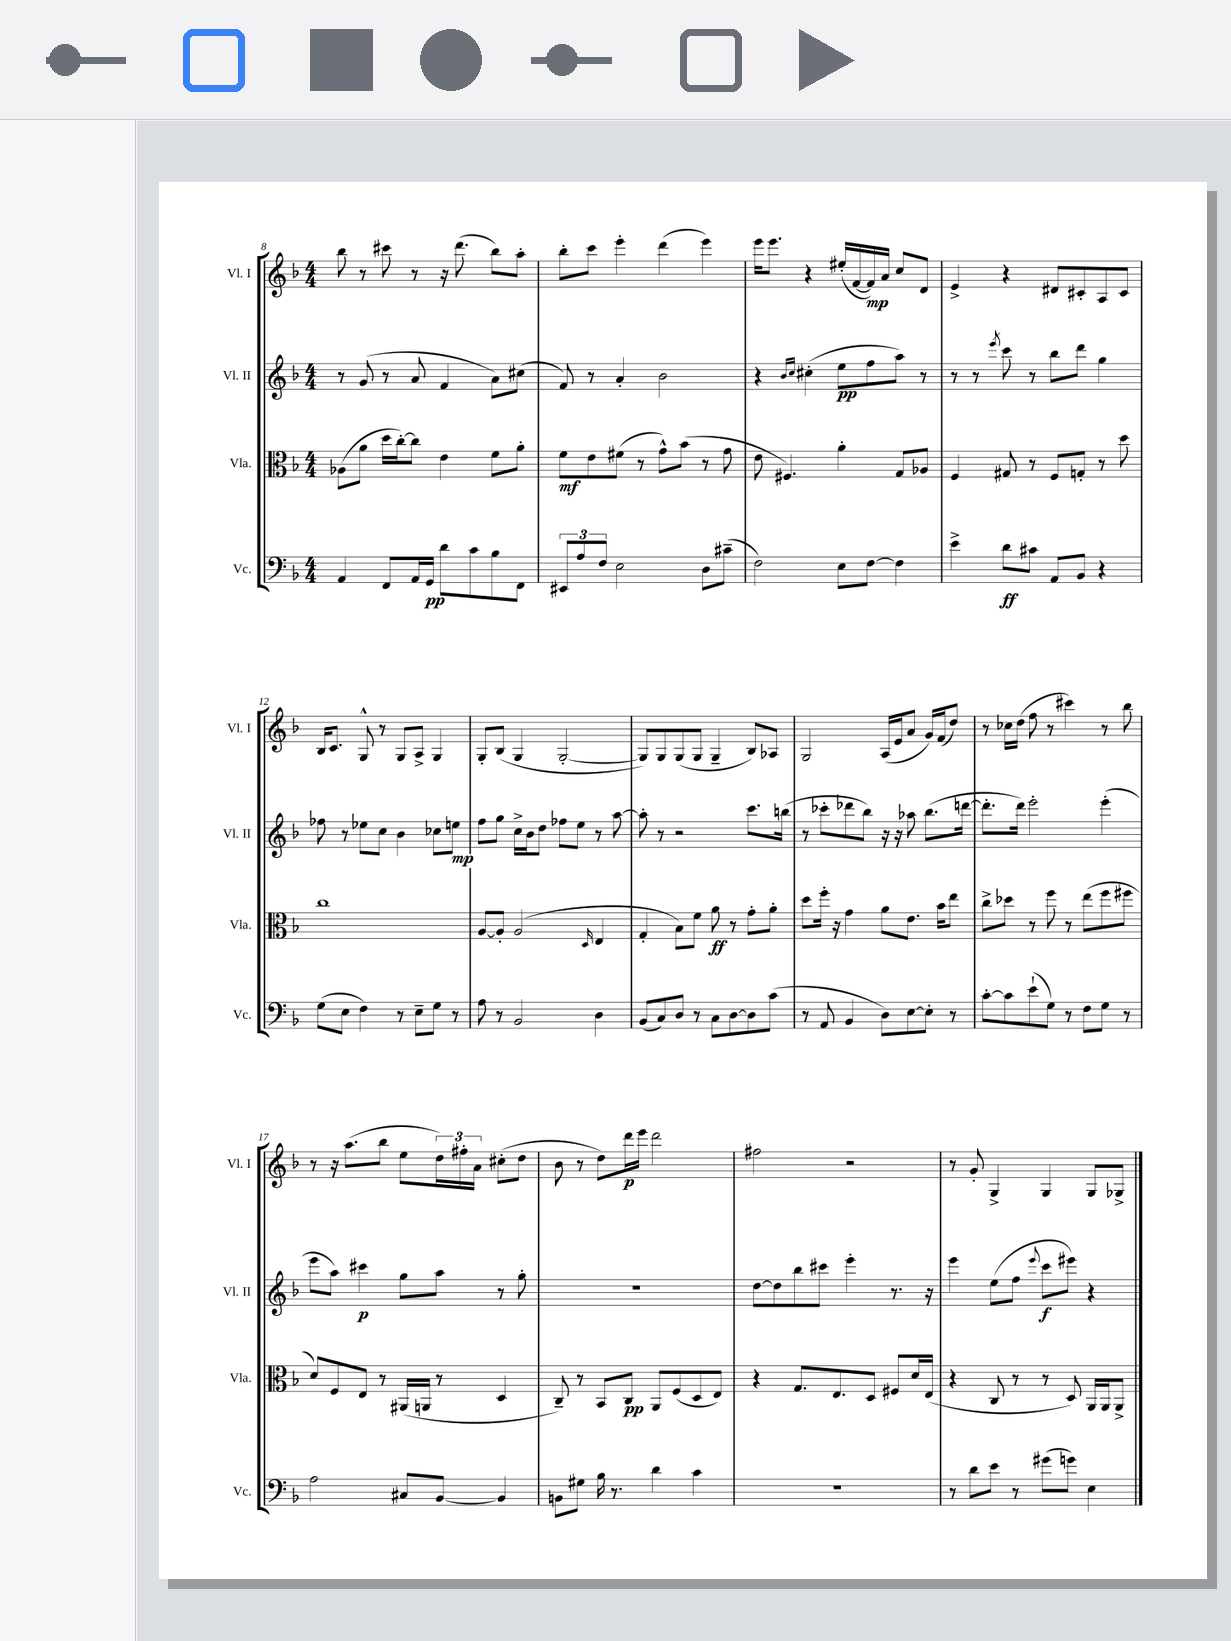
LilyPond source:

<<
\new StaffGroup <<
\new Staff = "s0" \with { instrumentName = "Vl. I" shortInstrumentName = "Vl. I" } {
    \clef treble \key f \major \numericTimeSignature \time 4/4
    bes''8 r8 cis'''8 r8 r16 d'''8.( bes''8) a''8-. |
    bes''8-. c'''8 e'''4-. d'''4( e'''4) |
    e'''16 e'''8. r4 eis''16-.( f'16~ f'16\mp) a'16 c''8 d'8 |
    e'4-> r4 dis'8 cis'8-. a8 cis'8 |
    bes16 c'8. g8-^ r8 g8 a8-> g4 |
    g8-. bes8( g4 g2~-. |
    g8) g8 g8( g8 g4-- bes8) aes8 |
    g2 a16( e'16 a'8 g'16) f'16( d''8) |
    r8 ces''16 d''16( f''8 r8 cis'''4) r8 bes''8 |
    r8 r16 a''8.( bes''8 e''8 \tuplet 3/2 { d''16) fis''16-. a'16 } cis''8-.( d''8 |
    bes'8 r8 d''8) d'''16\p e'''16 d'''2 |
    fis''2 r2 |
    r8 g'8-. g4-> g4 g8 ges8-> \bar "|." |
}
\new Staff = "s1" \with { instrumentName = "Vl. II" shortInstrumentName = "Vl. II" } {
    \clef treble \key f \major \numericTimeSignature \time 4/4
    r8 g'8( r8 a'8 f'4 a'8) cis''8( |
    f'8) r8 a'4-. bes'2 |
    r4 \grace { bes'16 c''16 } cis''4-.( e''8\pp f''8 a''8) r8 |
    r8 r8 \acciaccatura { e'''8 } c'''8 r8 bes''8 d'''8 g''4 |
    fes''8 r8 ees''8 c''8 bes'4 ces''8 e''8\mp |
    f''8 g''8 c''16-> bes'16 d''8 fes''8 e''8 r8 a''8~ |
    a''8-. r8 r2 c'''8. b''16( |
    r8 ces'''8-. des'''8 bes''8) r16 r16 aes''8 bes''8.( d'''16~ |
    d'''8.-. d'''16) e'''2-. e'''4-.( |
    e'''8 a''8) cis'''4\p g''8 a''8 r8 g''8-. |
    R1 |
    d''8~ d''8 bes''8 cis'''8 e'''4-. r8. r16 |
    e'''4 e''8( f''8 \appoggiatura { e'''8 } c'''8\f eis'''8) r4 \bar "|." |
}
\new Staff = "s2" \with { instrumentName = "Vla." shortInstrumentName = "Vla." } {
    \clef alto \key f \major \numericTimeSignature \time 4/4
    aes8( a'8 d''16 c''16~-.) c''8 e'4 f'8 a'8-. |
    f'8\mf e'8 fis'8( r8 g'8-^) bes'8( r8 g'8 |
    e'8 fis4.) a'4-. g8 aes8 |
    f4 gis8 r8 f8 g8-. r8 d''8 |
    c''1 |
    a8~ a8-. a2( \grace { d16 } e4 |
    g4-. bes8) f'8 a'8\ff r8 g'8-. a'8-. |
    d''8 f''16-. r16 g'4 a'8 e'8. bes'16 e''8 |
    c''8-> des''8 r8 f''8 r8 e''8( f''8 fis''8 |
    d'8) f8 e8 r8 ais,16( a,16 r8 d4 |
    c8--) r8 bes,8 c8\pp a,8 f8( d8 e8) |
    r4 g8. e8. d8 fis8 d'16 e16( |
    r4 c8 r8 r8 d8) a,16 a,16 a,8-> \bar "|." |
}
\new Staff = "s3" \with { instrumentName = "Vc." shortInstrumentName = "Vc." } {
    \clef bass \key f \major \numericTimeSignature \time 4/4
    a,4 f,8 a,16 g,16\pp d'8 c'8 bes8 f,8 |
    \tuplet 3/2 { eis,8 a8 f8 } e2 d8 cis'8--( |
    f2) e8 f8~ f4 |
    e'4-> d'8\ff cis'8 a,8 bes,8 r4 |
    g8( e8 f4) r8 e8-- g8 r8 |
    a8 r8 bes,2 d4 |
    bes,8( c8) d8 r8 c8 d8~ d8 c'8( |
    r8 a,8 bes,4 d8) e8~ e8-. r8 |
    c'8~-. c'8 e'8-!( g8) r8 f8 g8 r8 |
    a2 cis8 bes,8~ bes,4 |
    b,8 gis8 bes16 r8. d'4 c'4 |
    R1 |
    r8 d'8 e'8 r8 gis'8( g'8) e4 \bar "|." |
}
>>
>>
\layout { \context { \Score currentBarNumber = #8 } }
